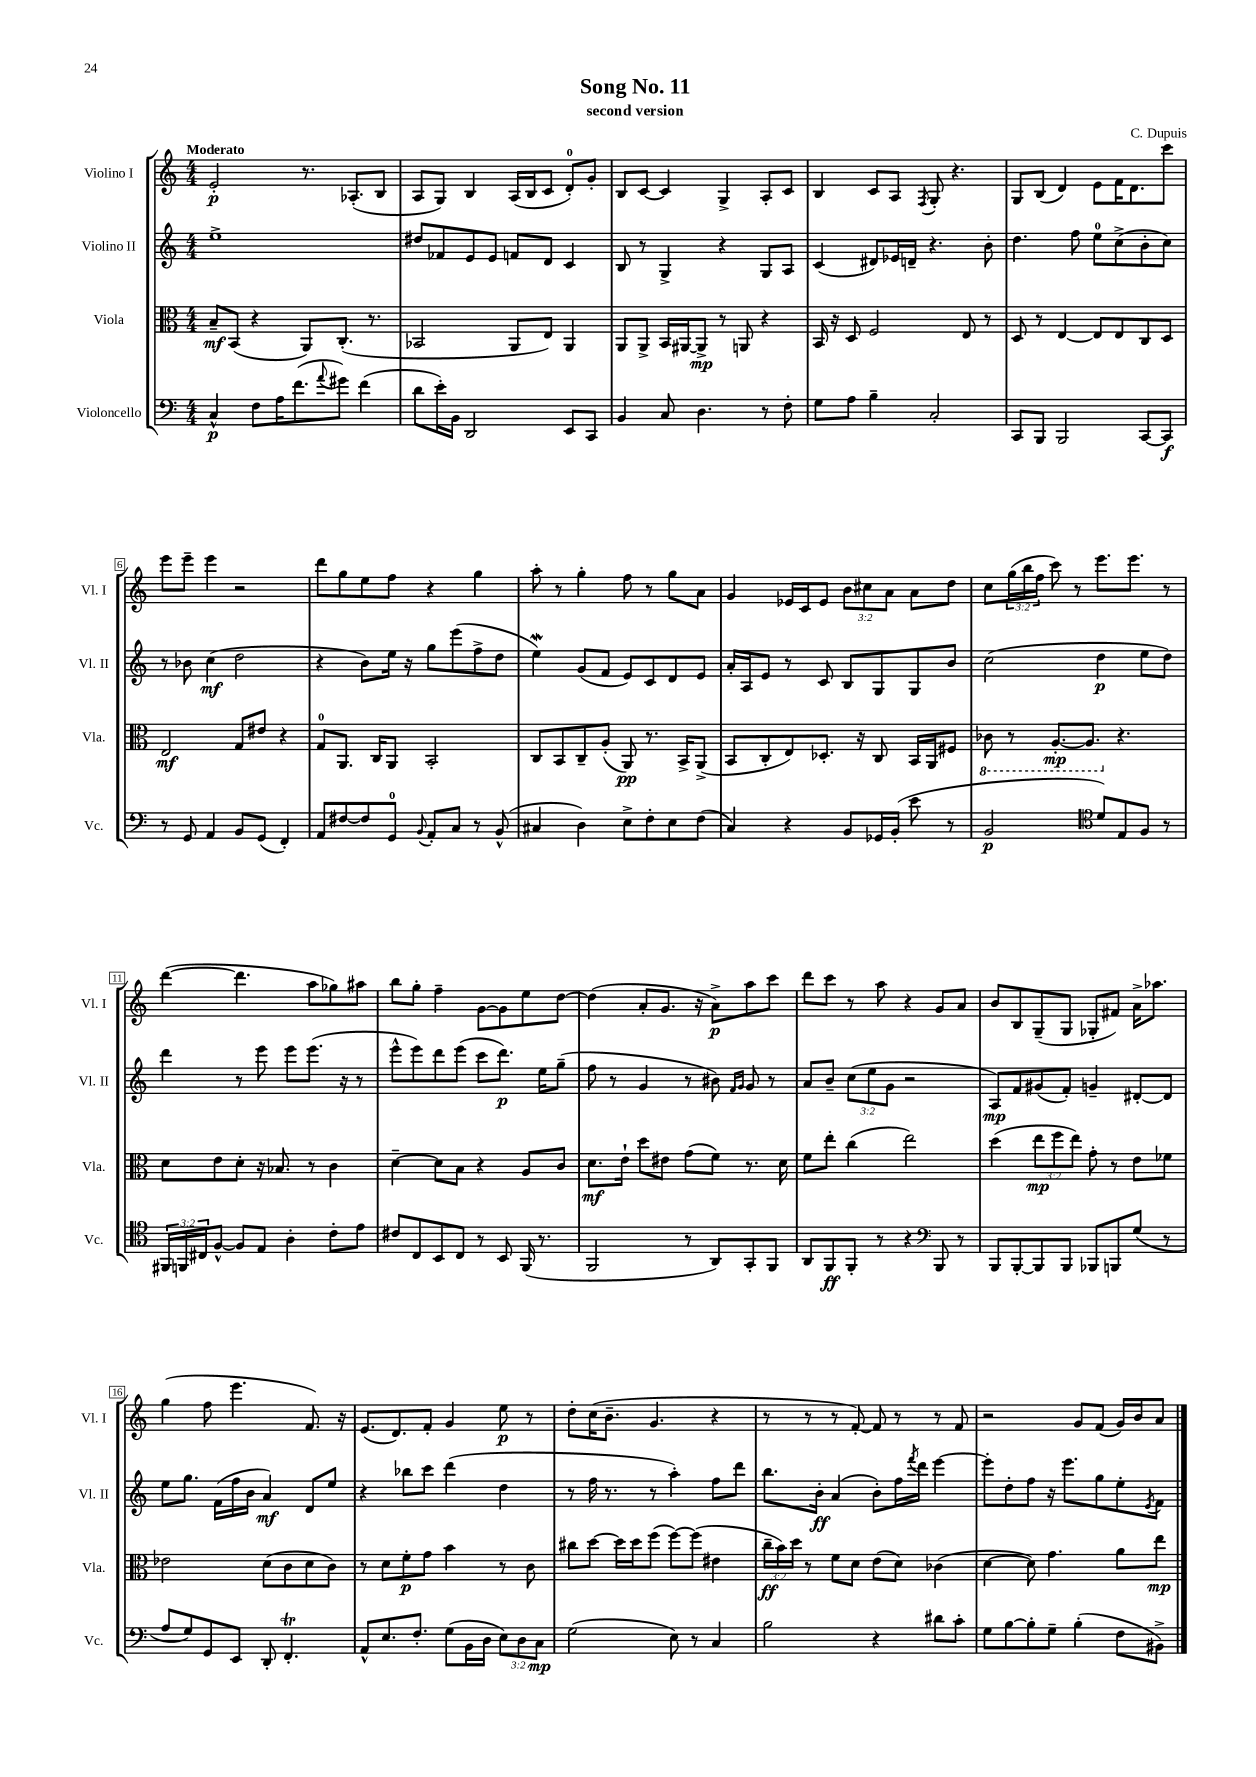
\header { title = "Song No. 11" composer = "C. Dupuis" subtitle = "second version" }
<<
\new StaffGroup <<
\new Staff = "s0" \with { instrumentName = "Violino I" shortInstrumentName = "Vl. I" } {
    \clef treble \key c \major \numericTimeSignature \time 4/4 \override Staff.TupletNumber.text = #tuplet-number::calc-fraction-text \tempo "Moderato"
    e'2-.\p r8. aes8.-.( b8 |
    a8 g8) b4 a16( b16 c'8 d'8-0-.) g'8-. |
    b8 c'8~ c'4 g4-> a8-. c'8 |
    b4 c'8 a8 \acciaccatura { f8 } g8-. r4. |
    g8 b8( d'4) e'8 f'16 d'8. c'''8 |
    e'''8 e'''8-- e'''4 r2 |
    d'''8 g''8 e''8 f''8 r4 g''4 |
    a''8-. r8 g''4-. f''8 r8 g''8 a'8 |
    g'4 ees'16 c'16 ees'8 \tuplet 3/2 { b'8 cis''8 a'8 } a'8 d''8 |
    c''8 \tuplet 3/2 { g''16( b''16 f''16 } c'''8) r8 e'''8. e'''8. r8 |
    d'''4~( d'''4. a''8 ges''8) ais''8 |
    b''8 g''8-. f''4-- g'8~ g'8 e''8 d''8~ |
    d''4( a'8-. g'8. r16 a'8->\p) a''8 c'''8 |
    d'''8 c'''8 r8 a''8 r4 g'8 a'8 |
    b'8 b8 g8--( g8 ges8-. fis'8) a'16-> aes''8. |
    g''4( f''8 e'''4. f'8.) r16 |
    e'8.( d'8.) f'8-. g'4 e''8\p r8 |
    d''8-. c''16( b'8.-- g'4. r4 |
    r8 r8 r8 f'8~-.) f'8 r8 r8 f'8 |
    r2 g'8 f'8( g'16) b'16 a'8 \bar "|." |
}
\new Staff = "s1" \with { instrumentName = "Violino II" shortInstrumentName = "Vl. II" } {
    \clef treble \key c \major \numericTimeSignature \time 4/4 \override Staff.TupletNumber.text = #tuplet-number::calc-fraction-text
    e''1-> |
    dis''8 fes'8 e'8 e'8 f'8 d'8 c'4 |
    b8 r8 g4-> r4 g8 a8 |
    c'4( dis'8) ees'16 d'16-- r4. b'8-. |
    d''4. f''8 e''8-0 c''8->( b'8-. c''8) |
    r8 bes'8 c''4\mf( d''2 |
    r4 b'8) e''16 r16 g''8 e'''8( f''8-> d''8 |
    e''4\mordent) g'8( f'8 e'8) c'8 d'8 e'8 |
    a'16-. a16 e'8 r8 c'8 b8 g8 g8 b'8 |
    c''2( d''4\p e''8 d''8) |
    d'''4 r8 e'''8 e'''8 e'''8.( r16 r8 |
    e'''8-^ e'''8) d'''8 e'''8( c'''8 d'''8.\p) e''16 g''8--( |
    f''8 r8 g'4 r8 bis'8) \grace { f'16 g'16 } g'8 r8 |
    a'8 b'8-- \tuplet 3/2 { c''8( e''8 g'8 } r2 |
    a8\mp) f'8 gis'8( f'8-.) g'4-- dis'8~-. dis'8 |
    e''8 g''8. f'16( f''16 b'16 a'4\mf) d'8 e''8 |
    r4 bes''8 c'''8 d'''4( d''4 |
    r8 f''16 r8. r8 a''4-.) f''8 d'''8 |
    b''8. b'16-.\ff a'4( b'8-.) f''16 \acciaccatura { f'''8 } d'''16 e'''4~ |
    e'''8-. d''8-. f''8 r16 e'''8. g''8 e''8-. \acciaccatura { e'8 } f'8 \bar "|." |
}
\new Staff = "s2" \with { instrumentName = "Viola" shortInstrumentName = "Vla." } {
    \clef alto \key c \major \numericTimeSignature \time 4/4 \override Staff.TupletNumber.text = #tuplet-number::calc-fraction-text
    b8--\mf b,8( r4 a,8) c8.-.( r8. |
    bes,2 a,8 e8) a,4 |
    a,8 a,8-> b,16 ais,16~ ais,8->\mp r8 a,8 r4 |
    b,16 r16 d8 f2 e8 r8 |
    d8 r8 e4~ e8 e8 c8 d8 |
    e2\mf g8 eis'8 r4 |
    g8-0 a,8. c16 a,8 b,2-. |
    c8 b,8 c8-- a8-.( a,8\pp) r8. b,16-> a,8->( |
    b,8 c8-. e8) des8.-. r16 c8 b,16 a,16 fis8 |
    \ottava #-1 ces8 r8 a,8.~-.\mp a,8. \ottava #0 r4. |
    d'8 e'8 d'8-. r16 bes8. r8 c'4 |
    d'4~-- d'8 b8 r4 a8 c'8 |
    d'8.\mf e'16-! d''8 eis'8 g'8( f'8) r8. d'16 |
    f'8 e''8-. c''4( e''2) |
    d''4( \tuplet 3/2 { e''8\mp f''8 e''8) } g'8-. r8 e'8 fes'8 |
    ees'2 d'8( c'8 d'8 c'8) |
    r8 d'8 f'8-.\p g'8 b'4 r8 c'8 |
    cis''8 d''8~ d''16 d''16 f''8( f''8~) f''8( eis'4 |
    \tuplet 3/2 { c''16--\ff b'16) d''16 } r8 f'8 d'8 e'8( d'8) ces'4( |
    d'4~ d'8) g'4. a'8 e''8\mp \bar "|." |
}
\new Staff = "s3" \with { instrumentName = "Violoncello" shortInstrumentName = "Vc." } {
    \clef bass \key c \major \numericTimeSignature \time 4/4 \override Staff.TupletNumber.text = #tuplet-number::calc-fraction-text
    c4-^\p f8 a16 f'8.( \appoggiatura { a'8 } gis'8) f'4( |
    d'8 e'16-.) b,16 d,2 e,8 c,8 |
    b,4 c8 d4. r8 f8-. |
    g8 a8 b4-- c2-. |
    c,8 b,,8 b,,2 c,8~ c,8\f |
    r8 g,8 a,4 b,8 g,8( f,4-.) |
    a,8 fis8~ fis8 g,8-0 \appoggiatura { b,8 } a,8-. c8 r8 b,8-^( |
    cis4 d4) e8-> f8-. e8 f8( |
    c4) r4 b,8 ges,16 b,16-.( e'8 r8 |
    b,2\p \clef tenor d'8) e8 f8 r8 |
    \tuplet 3/2 { fis,16 f,16 cis16 } f8~-^ f8 e8 a4-. c'8-. e'8 |
    cis'8 c8 b,8 c8 r8 b,8 f,16( r8. |
    f,2 r8 a,8) g,8-. f,8 |
    a,8 f,8\ff f,8-. r8 r4 \clef bass b,,8 r8 |
    b,,8 b,,8~-. b,,8 b,,8 bes,,8 b,,8 g8( r8 |
    a8 g8) g,8 e,8 d,8-. f,4.-.\trill |
    a,8-^ e8. f8.-. g8( b,16 d16 \tuplet 3/2 { e8) d8 c8\mp } |
    g2( e8) r8 c4 |
    b2 r4 dis'8 c'8-. |
    g8 b8~ b8-. g8-- b4-.( f8 bis,8->) \bar "|." |
}
>>
>>
\layout { \context { \Score \override BarNumber.stencil = #(make-stencil-boxer 0.1 0.3 ly:text-interface::print) } }
